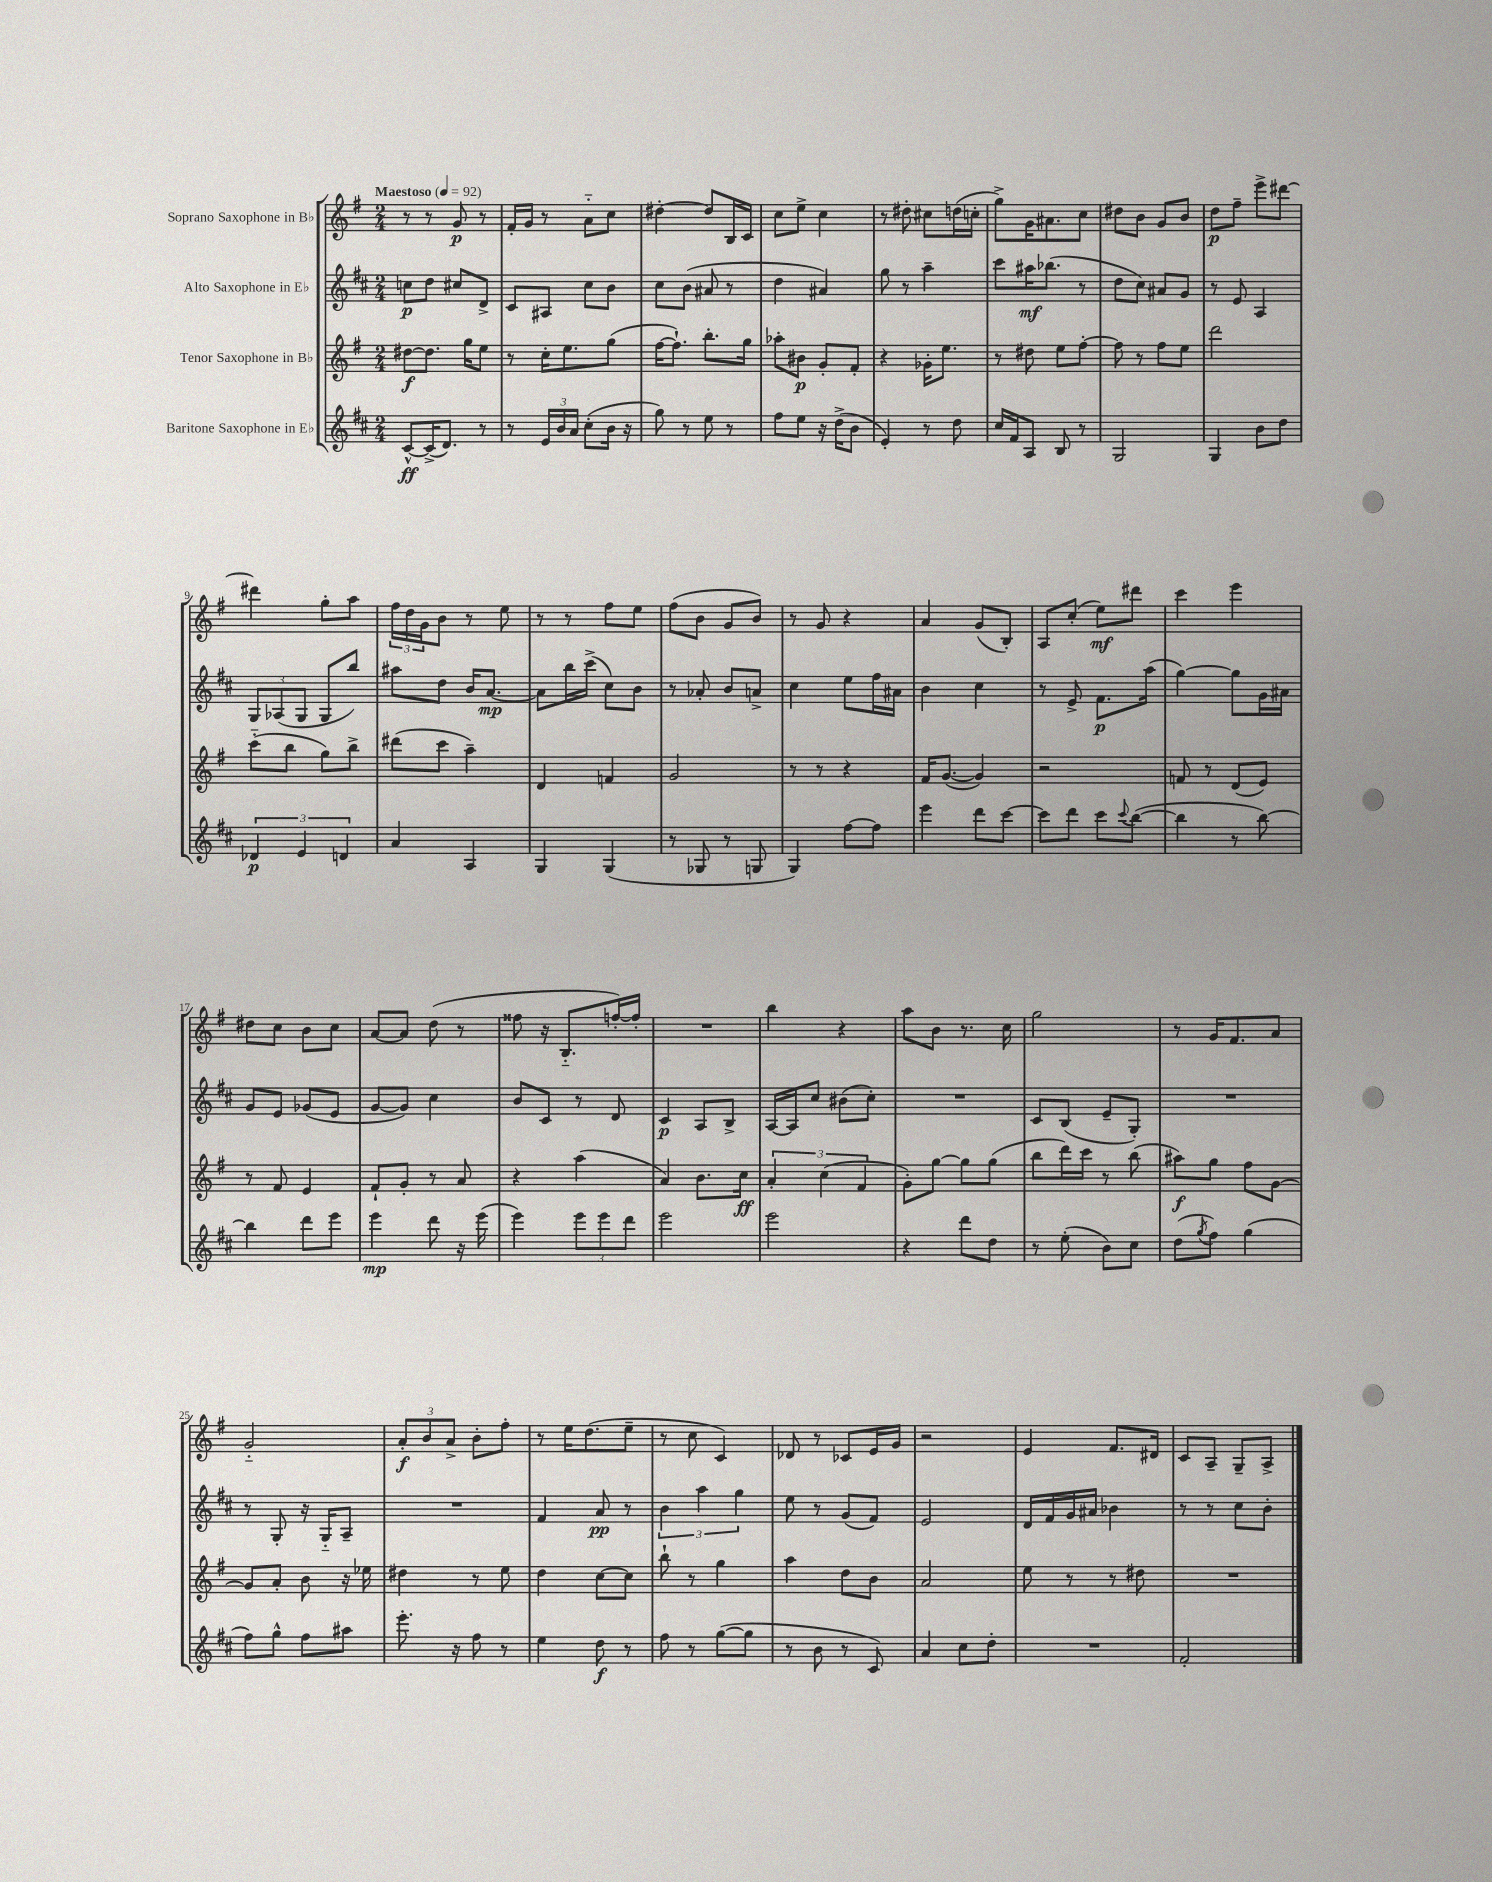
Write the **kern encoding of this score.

**kern	**kern	**kern	**kern
*staff4	*staff3	*staff2	*staff1
*clefG2	*clefG2	*clefG2	*clefG2
*k[f#c#]	*k[f#]	*k[f#c#]	*k[f#]
*M2/4	*M2/4	*M2/4	*M2/4
*MM92	*MM92	*MM92	*MM92
[8c#^^	[8dd#	8cc	8r
(16c#^]	8.dd#]	8dd	8r
8.d)	.	.	.
.	.	8cc#	8g
.	16gg	.	.
8r	8ee	8d^	8r
=	=	=	=
8r	8r	8c#	16f#'
.	.	.	16g
24e	16cc'	8A#	8r
24b	.	.	.
.	8.ee	.	.
24a	.	.	.
(8cc#'	.	8cc#	8a'~
16b	(8gg	8b	8cc
16r	.	.	.
=	=	=	=
8gg)	[16ff#	8cc#	[4dd#'
.	8.ff#`])	.	.
8r	.	(8b	.
8ee	8.bb'	8a#	8dd#]
8r	.	8r	16B
.	16gg	.	16c
=	=	=	=
8ff#	8aa-'	4dd	8cc
8ee	8b#	.	8ee^
16r	8g'	4a#)	4cc
(16dd^	.	.	.
8b	8f#'	.	.
=	=	=	=
4e')	4r	8gg	8r
.	.	8r	8dd#'
8r	16g-'	4aa~	8cc#
.	8.ee	.	.
8dd	.	.	(16dd
.	.	.	16cc'
=	=	=	=
16cc#	8r	8ccc#	8gg^)
16f#	.	.	.
8A	8dd#	16aa#	16g
.	.	(8.bb-	8.a#
8B	8ee	.	.
8r	[8ff#'	8r	8cc
=	=	=	=
2G	8ff#]	8dd	8dd#
.	8r	8cc#)	8b
.	8ff#	8a#	8g
.	8ee	8g	8b
=	=	=	=
4G	2ddd	8r	8dd
.	.	8e	8ff#~
8b	.	4A	8eee^
8dd	.	.	[8ddd#
=	=	=	=
6d-	(8ccc'~	12G	4ddd#]
.	.	(12A-	.
.	8bb	.	.
6e	.	12G	.
.	8gg)	8G	8gg'
6d	.	.	.
.	8bb^	8bb)	8aa
=	=	=	=
4a	(8ddd#	8aa#	24ff#
.	.	.	24dd
.	.	.	24g
.	8ccc	8dd	8b
4A	4aa~)	16b	8r
.	.	[8.a	.
.	.	.	8ee
=	=	=	=
4G	4d	8a]	8r
.	.	16bb	8r
.	.	(16ccc#^	.
(4G	4f	8cc#)	8ff#
.	.	8b	8ee
=	=	=	=
8r	2g	8r	(8ff#
8G-	.	8a-'	8b
8r	.	8b	8g
8G	.	8a^	8b)
=	=	=	=
4G)	8r	4cc#	8r
.	8r	.	8g
[8ff#	4r	8ee	4r
8ff#]	.	16ff#	.
.	.	16a#	.
=	=	=	=
4eee	16f#	4b	4a
.	([8.g	.	.
8ddd	4g])	4cc#	(8g
[8ccc#	.	.	8B')
=	=	=	=
8ccc#]	2r	8r	8A
8ddd	.	8e^	(8cc'
8ccc#	.	8.f#	8ee)
8qqccc#	.	.	.
([8bb	.	.	8ddd#
.	.	(16aa	.
=	=	=	=
4bb]	8f	[4gg)	4ccc
.	8r	.	.
8r	(8d	8gg]	4eee
[8bb)	8e)	16g	.
.	.	16a#	.
=	=	=	=
4bb]	8r	8g	8dd#
.	8f#	8e	8cc
8ddd	4e	(8g-	8b
8eee	.	8e	8cc
=	=	=	=
4eee	8f#`	[8g	[8a
.	8g'	8g])	8a]
8ddd	8r	4cc#	(8dd
16r	8a	.	8r
(16eee	.	.	.
=	=	=	=
4eee)	4r	8b	8ff##
.	.	8c#	16r
.	.	.	8.B'~
12eee	(4aa	8r	.
12eee	.	.	.
.	.	8d	[16ff')
12ddd	.	.	.
.	.	.	16ff']
=	=	=	=
2eee	4a)	4c#	2r
.	8.b	8A	.
.	.	8B^	.
.	16cc	.	.
=	=	=	=
2eee	6a'	[16A	4bb
.	.	16A]	.
.	.	8cc#	.
.	(6cc	.	.
.	.	(8b#	4r
.	6f#	.	.
.	.	8cc#')	.
=	=	=	=
4r	8g')	2r	8aa
.	[8gg	.	8b
8ddd	8gg]	.	8.r
8dd	(8gg	.	.
.	.	.	16cc
=	=	=	=
8r	8bb	8c#	2gg
(8ee'	16ddd)	(8B	.
.	16ccc	.	.
8b)	8r	8e~	.
8cc#	(8bb	8G')	.
=	=	=	=
(8dd	8aa#)	2r	8r
8qgg	.	.	.
8ff#)	8gg	.	16g
.	.	.	8.f#
(4gg	8ff#	.	.
.	[8g	.	8a
=	=	=	=
8ff#)	8g]	8r	2g'~
8gg^^	8a'	8G'	.
8ff#	8b	16r	.
.	.	16G'~	.
8aa#	16r	8A~	.
.	16ee-	.	.
=	=	=	=
8.eee'	4dd#	2r	12a'
.	.	.	12b
.	.	.	12a^
16r	.	.	.
8ff#	8r	.	8b'
8r	8ee	.	8ff#'
=	=	=	=
4ee	4dd	4f#	8r
.	.	.	16ee
.	.	.	(8.dd
8dd	[8cc	8a	.
8r	8cc]	8r	8ee~
=	=	=	=
8ff#	8bb`	6b	8r
8r	8r	.	8cc
.	.	6aa	.
([8gg	4gg	.	4c)
.	.	6gg	.
8gg]	.	.	.
=	=	=	=
8r	4aa	8ee	8d-
8b	.	8r	8r
8r	8dd	(8g	8c-
8c#)	8b	8f#)	16e
.	.	.	16g
=	=	=	=
4a	2a	2e	2r
8cc#	.	.	.
8dd'	.	.	.
=	=	=	=
2r	8ee	16d	4e
.	.	16f#	.
.	8r	16g	.
.	.	16a#	.
.	8r	4b-	8.f#
.	8dd#	.	.
.	.	.	16d#
=	=	=	=
2f#'	2r	8r	8c
.	.	8r	8A~
.	.	8cc#	8G~
.	.	8b'	8A^
==	==	==	==
*-	*-	*-	*-
